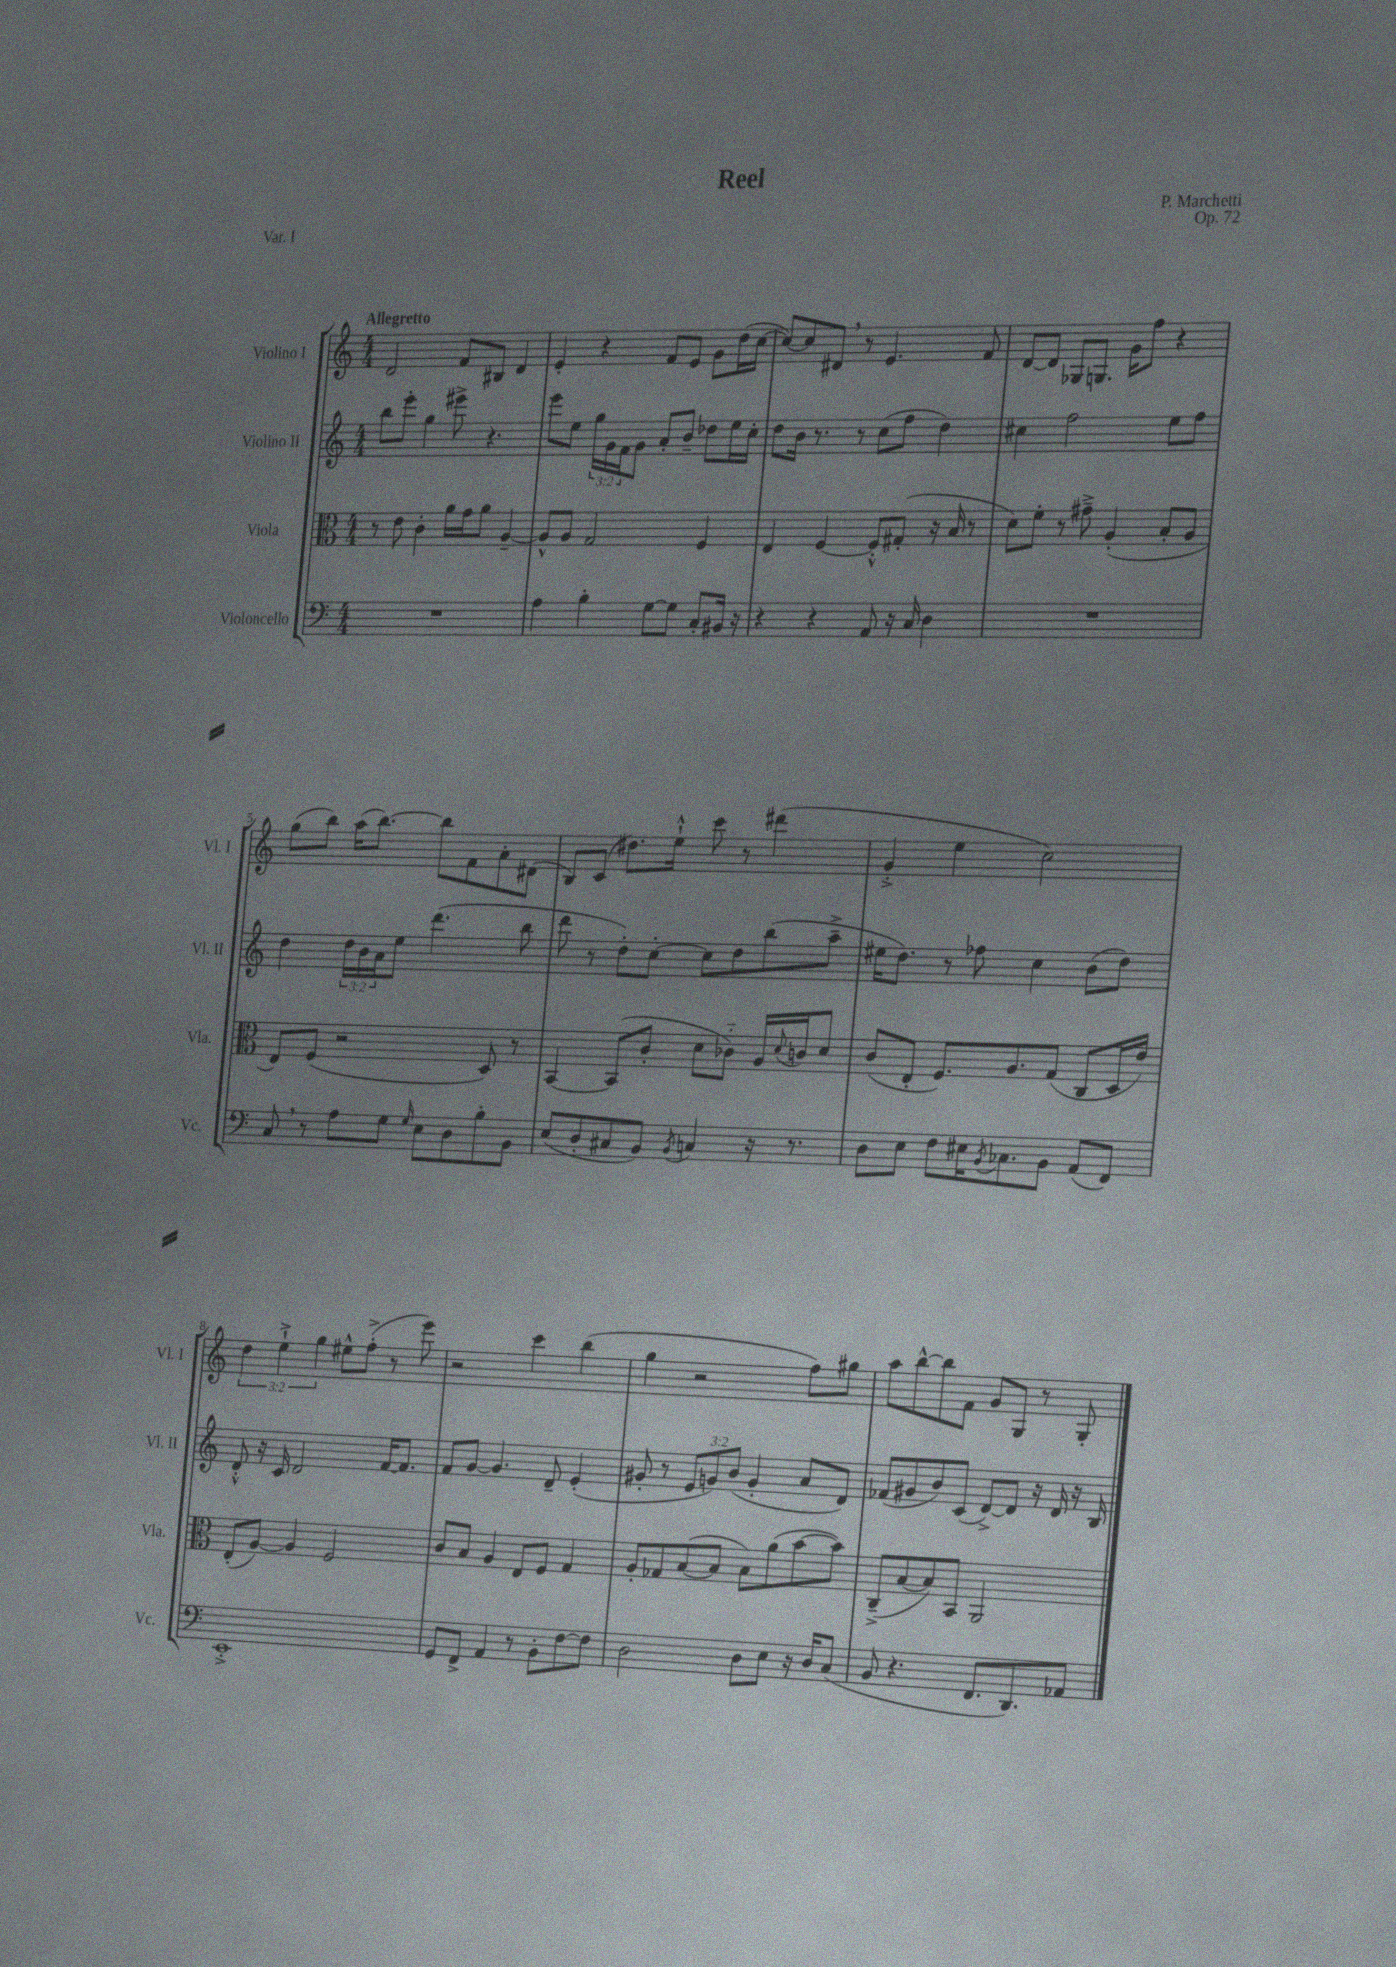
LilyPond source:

\header { title = "Reel" composer = "P. Marchetti" opus = "Op. 72" piece = "Var. I" }
<<
\new StaffGroup <<
\new Staff = "s0" \with { instrumentName = "Violino I" shortInstrumentName = "Vl. I" } {
    \clef treble \key c \major \numericTimeSignature \time 4/4 \override Staff.TupletNumber.text = #tuplet-number::calc-fraction-text \tempo "Allegretto"
    d'2 f'8 bis8 d'4 |
    e'4-. r4 f'8 e'8 g'8 d''16( c''16~ |
    c''8~) c''8 dis'8 \breathe r8 e'4. f'8 |
    d'8~ d'8 ges8 g8. g'16 f''8 r4 |
    g''8( b''8) a''16( b''8.~) b''8 f'8 a'8-. dis'8( |
    b8) c'8( dis''8.) e''16-!-^ c'''8 r8 dis'''4( |
    g'4-.-> e''4 c''2) |
    \tuplet 3/2 { d''4 e''4-!-> g''4 } eis''8-^ f''8-.->( r8 e'''8) |
    r2 c'''4 b''4( |
    g''4 r2 f''8) gis''8 |
    a''8 b''8~-^ b''8 f'8 g'8 g8 r8 g8-. \bar "|." |
}
\new Staff = "s1" \with { instrumentName = "Violino II" shortInstrumentName = "Vl. II" } {
    \clef treble \key c \major \numericTimeSignature \time 4/4 \override Staff.TupletNumber.text = #tuplet-number::calc-fraction-text
    b''8 e'''8-. g''4 eis'''8-> r4. |
    e'''8 e''8 \tuplet 3/2 { g''16 g'16 f'16 } g'8 a'8-. b'8-- des''8 e''16 c''16-. |
    d''8 b'16 r8. r8 c''8( f''8 d''4) |
    cis''4 f''2 e''8 f''8 |
    d''4 \tuplet 3/2 { d''16 b'16 a'16 } e''8 d'''4.( b''8 |
    d'''8 r8 d''8-.) c''8~-. c''8 d''8 b''8( a''8---> |
    eis''16 d''8.) r8 fes''8 c''4 b'8( d''8) |
    d'8-.-^ r16 c'16 d'2 f'16~ f'8. |
    f'8 g'8~ g'4. d'8-- e'4-.( |
    gis'8-. r8 \tuplet 3/2 { e'8 g'8) b'8( } g'4-. a'8 d'8) |
    fes'8( gis'8 b'8) c'8( d'8~->) d'8 r16 d'16 r16 b16 \bar "|." |
}
\new Staff = "s2" \with { instrumentName = "Viola" shortInstrumentName = "Vla." } {
    \clef alto \key c \major \numericTimeSignature \time 4/4
    r8 e'8 c'4-. a'16 g'16 a'8 a4~-- |
    a8-^ a8 g2 f4 |
    e4 f4~ f8-.-^ gis8-.( r16 b16 r8 |
    d'8) f'8-. r8 gis'8---> a4-.( b8-. a8 |
    e8) f8( r2 d8) r8 |
    b,4~ b,8( c'8-. d'8 ces'8-_) a16 \appoggiatura { d'8 } c'16 d'8 |
    c'8( e8-. f8.) a8. g8( c8 d16 e'16) |
    e8-.( a8~) a4 f2 |
    c'8 b8 a4 e8 f8 g4 |
    a8-. ges8 b8~( b8 b8) a'8( b'8~ b'8) |
    c8--->( b8~ b8) b,8 a,2 \bar "|." |
}
\new Staff = "s3" \with { instrumentName = "Violoncello" shortInstrumentName = "Vc." } {
    \clef bass \key c \major \numericTimeSignature \time 4/4
    R1 |
    a4 b4-. g8~ g8 c8-. bis,16 r16 |
    r4 r4 a,8 r16 c16 d4 |
    R1 |
    c8 \breathe r8 a8 g8 \grace { g16 } e8 d8 b8-. b,8 |
    e8( d8-. cis8 b,8) \acciaccatura { b,8 } c4 r16 r8. |
    d8 e8 f8 eis16 \acciaccatura { b,8 } ces8. b,8 a,8( f,8) |
    e,1-.-> |
    g,8 f,8-> a,4 r8 b,8-. f8~ f8 |
    d2 d8 e8 r16 d16 c8( |
    b,8 r4. f,8. d,8.) aes,8 \bar "|." |
}
>>
>>
